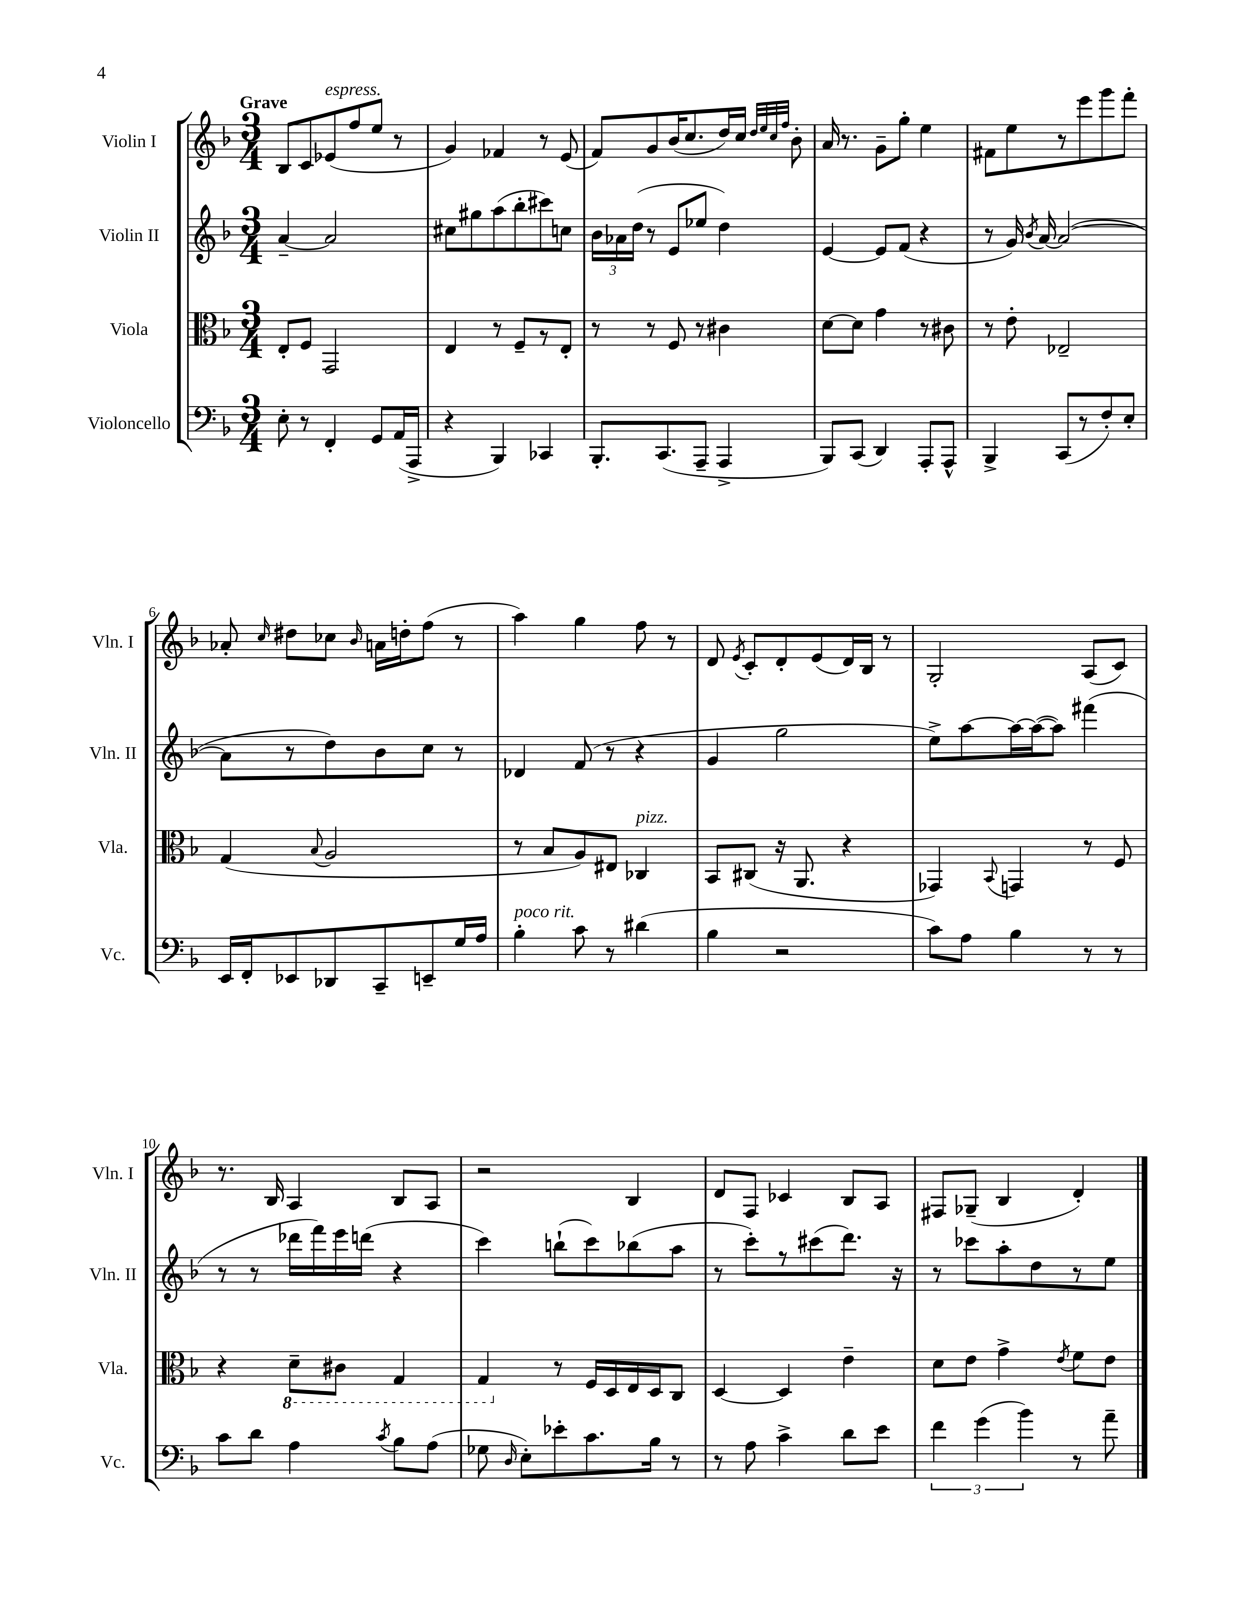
<<
\new StaffGroup <<
\new Staff = "s0" \with { instrumentName = "Violin I" shortInstrumentName = "Vln. I" } {
    \clef treble \key f \major \numericTimeSignature \time 3/4 \tempo "Grave"
    \autoBeamOff bes8[ c'8 ees'8^\markup { \italic "espress." }( f''8 e''8] r8 |
    g'4) fes'4 r8 e'8( |
    f'8[) g'8 bes'16( c''8. d''16) c''16] \grace { d''32[ e''32 c''32 f''32] } bes'8-. |
    a'16 r8. g'8[-- g''8]-. e''4 |
    fis'8[ e''8 r8 e'''8 g'''8 f'''8]-. |
    aes'8-. \grace { c''16 } dis''8[ ces''8] \grace { bes'16 } a'16[ d''16-. f''8]( r8 |
    a''4) g''4 f''8 r8 |
    d'8 \acciaccatura { e'8 } c'8[-. d'8-. e'8( d'16) bes16] r8 |
    g2-. a8[( c'8]) |
    r8. bes16 a4 bes8[ a8] |
    r2 bes4 |
    d'8[ f8] ces'4 bes8[ a8] |
    fis8[ ges8]--( bes4 d'4-.) \bar "|." |
}
\new Staff = "s1" \with { instrumentName = "Violin II" shortInstrumentName = "Vln. II" } {
    \clef treble \key f \major \numericTimeSignature \time 3/4
    \autoBeamOff a'4~-- a'2 |
    cis''8[ gis''8 a''8( bes''8-. cis'''8) c''8] |
    \tuplet 3/2 { bes'16[ aes'16 d''16]( } r8 e'8[ ees''8] d''4) |
    e'4~ e'8[ f'8]( r4 |
    r8 g'16) \acciaccatura { bes'8 } a'16~ a'2~( |
    a'8[ r8 d''8) bes'8 c''8] r8 |
    des'4 f'8( r8 r4 |
    g'4 g''2 |
    e''8[->) a''8~ a''16~ a''16~( a''8]) fis'''4( |
    r8 r8 des'''16[ f'''16) e'''16 d'''16]( r4 |
    c'''4) b''8[-!( c'''8) bes''8( a''8] |
    r8 c'''8[-.) r8 cis'''8( d'''8.]) r16 |
    r8 ces'''8[ a''8-. d''8 r8 e''8] \bar "|." |
}
\new Staff = "s2" \with { instrumentName = "Viola" shortInstrumentName = "Vla." } {
    \clef alto \key f \major \numericTimeSignature \time 3/4
    \autoBeamOff e8[-. f8] g,2 |
    e4 r8 f8[-- r8 e8]-. |
    r8 r8 f8 r8 cis'4 |
    d'8[~ d'8] g'4 r8 cis'8 |
    r8 e'8-. ees2-- |
    g4( \appoggiatura { bes8 } a2 |
    r8 bes8[ a8) eis8] ces4^\markup { \italic "pizz." } |
    bes,8[ cis8]( r16 a,8. r4 |
    ges,4) \appoggiatura { bes,8 } g,4 r8 f8 |
    r4 \ottava #-1 d8[-- cis8] g,4 |
    g,4 \ottava #0 r8 f16[ d16 e16 d16 c8] |
    d4~ d4 e'4-- |
    d'8[ e'8] g'4-> \acciaccatura { e'8 } f'8[ e'8] \bar "|." |
}
\new Staff = "s3" \with { instrumentName = "Violoncello" shortInstrumentName = "Vc." } {
    \clef bass \key f \major \numericTimeSignature \time 3/4
    \autoBeamOff e8-. r8 f,4-. g,8[ a,16( a,,16]-> |
    r4 bes,,4) ces,4 |
    bes,,8.[-. c,8.( a,,8]-- a,,4-> |
    bes,,8[) c,8]( d,4) a,,8[-. a,,8]-^ |
    bes,,4-> c,8[( r8 f8-.) e8]-. |
    e,16[ f,16-. ees,8 des,8 c,8-- e,8-- g16 a16] |
    bes4-.^\markup { \italic "poco rit." } c'8 r8 dis'4( |
    bes4 r2 |
    c'8[) a8] bes4 r8 r8 |
    c'8[ d'8] a4 \acciaccatura { c'8 } bes8[ a8]( |
    ges8 \grace { d16 } e8[-.) ees'8-. c'8. bes16] r8 |
    r8 a8 c'4-> d'8[ e'8] |
    \tuplet 3/2 { f'4 g'4( bes'4) } r8 a'8-- \bar "|." |
}
>>
>>
